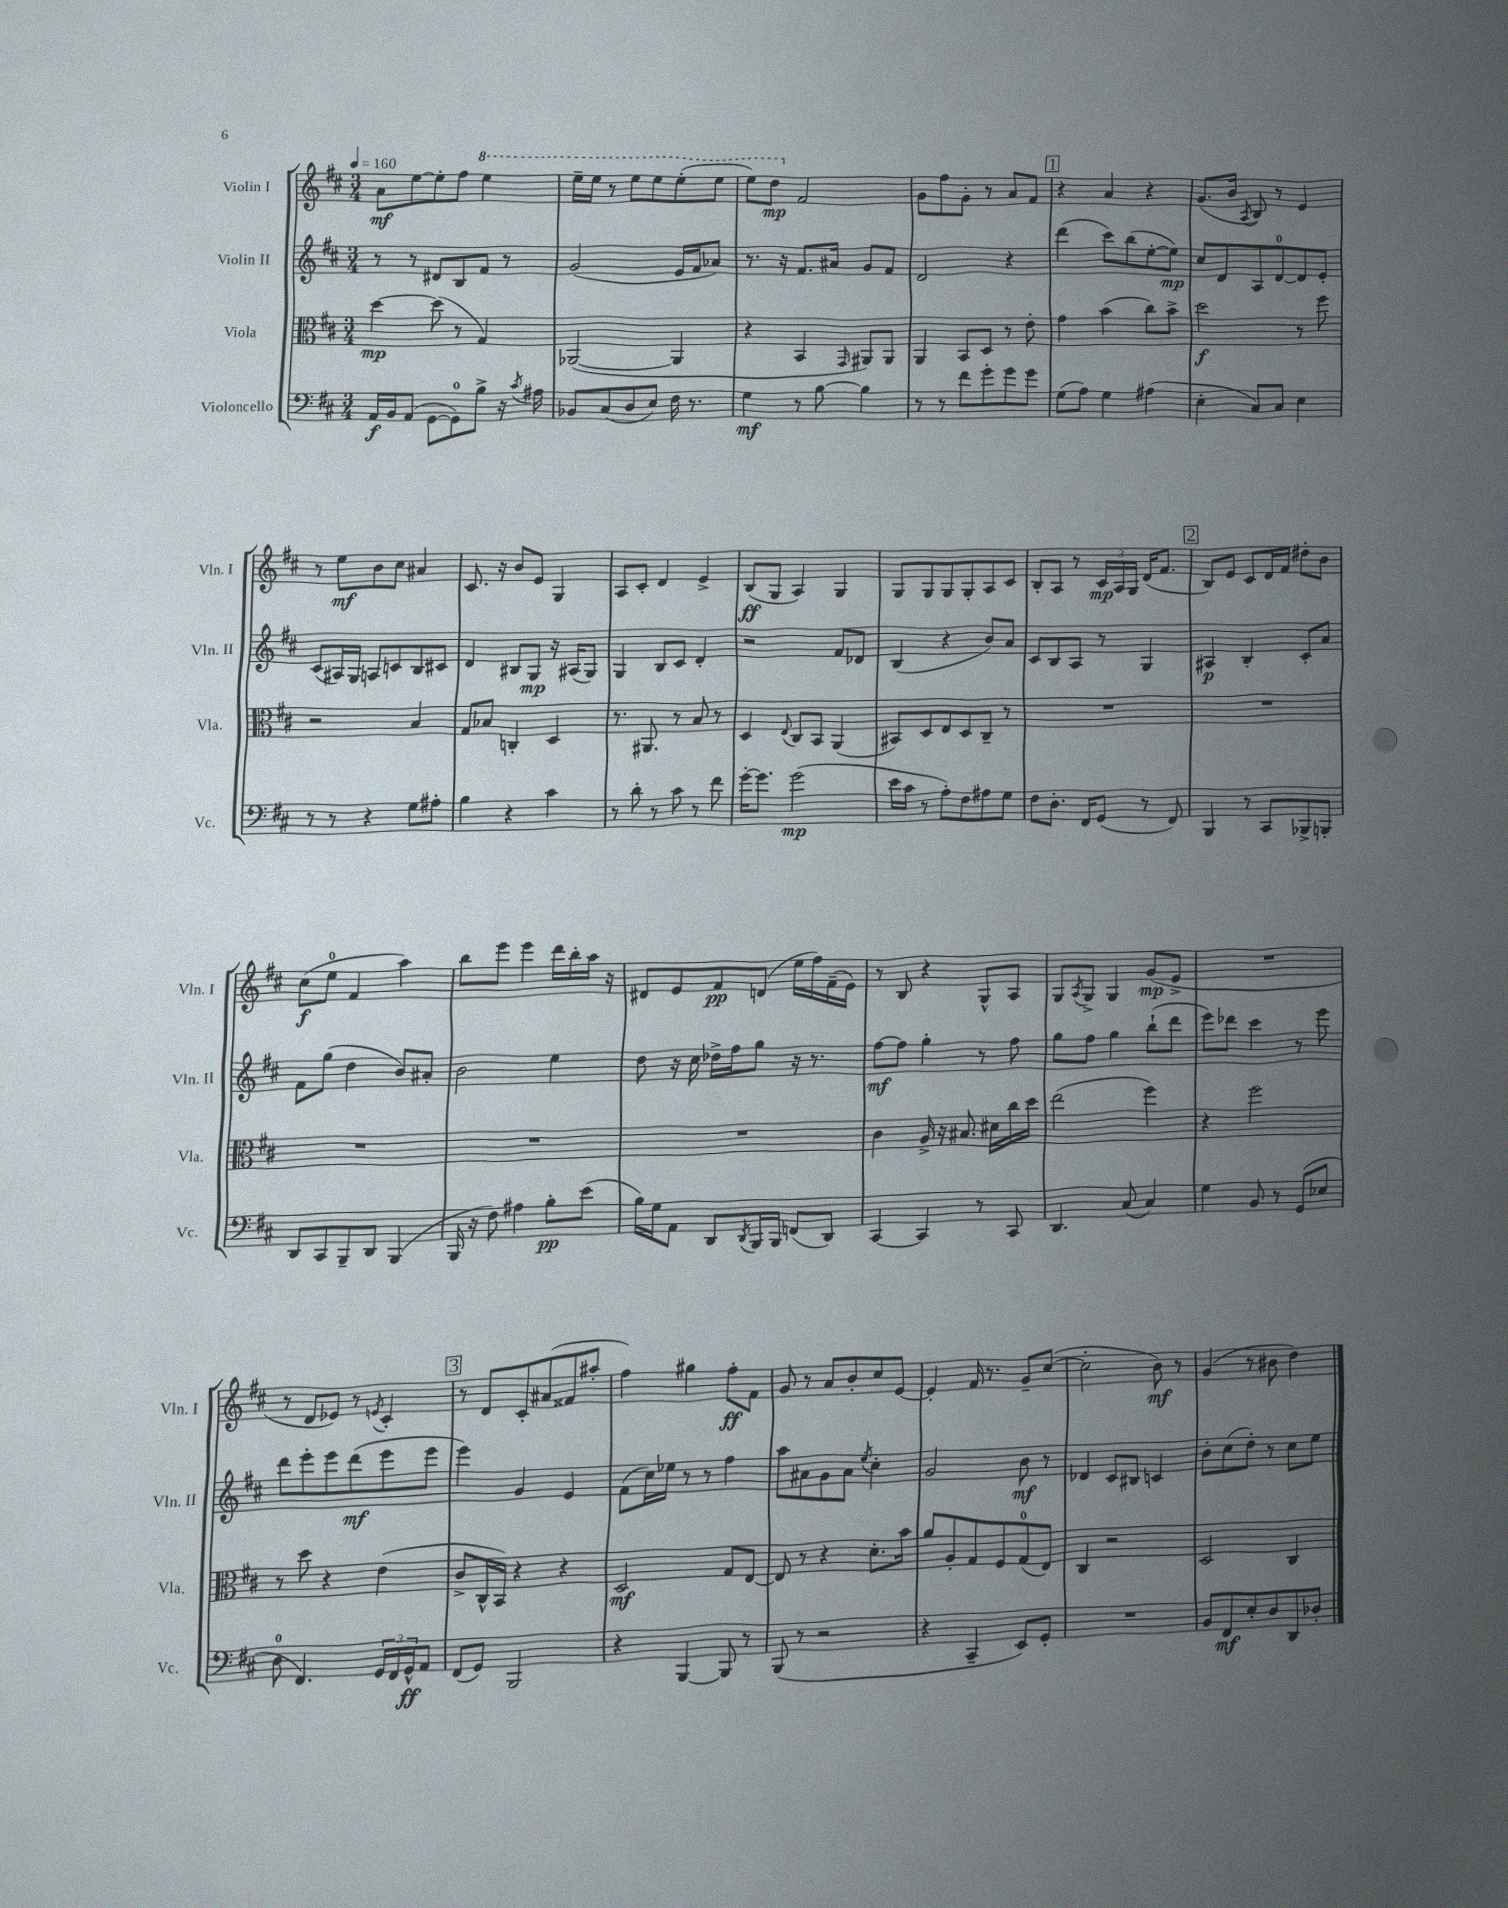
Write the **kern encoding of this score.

**kern	**kern	**kern	**kern
*staff4	*staff3	*staff2	*staff1
*clefF4	*clefC3	*clefG2	*clefG2
*k[f#c#]	*k[f#c#]	*k[f#c#]	*k[f#c#]
*M3/4	*M3/4	*M3/4	*M3/4
*MM160	*MM160	*MM160	*MM160
16AA	[4dd	8r	8a
16BB	.	.	.
(8AA	.	8r	[8ee
[8GG	(8dd]	8d#	8ee']
8GG])	8r	8B	8ff#
8B^	4G)	8f#	4eee
16r	.	8r	.
8qc#	.	.	.
16A#	.	.	.
=	=	=	=
8BB-	([2AA-	(2g	16eee~
.	.	.	16eee
(8C#	.	.	8r
8D	.	.	8eee
8E)	.	.	8eee
16F#	4AA-]	16e	(8eee'
8.r	.	16f#	.
.	.	8a-)	8eee
=	=	=	=
4G	4r	8.r	8eee)
.	.	.	8ddd
.	.	16r	.
8r	4BB	8.f#	2f#
[8B	.	.	.
.	.	16a#	.
.	16qqGG	.	.
4B]	8AA#)	8g	.
.	8AA#	8f#	.
=	=	=	=
8r	4AA	2d	8g
8r	.	.	8ff#
8f#	8BB	.	8g'
8g'	8D	.	8r
8g	8r	4r	8a
8g	8e'	.	8f#
=	=	=	=
(8G	4g	(4ddd	4r
8A)	.	.	.
4G	(4b	8ccc#)	4a
.	.	(8bb	.
(4A#	8cc#)	[8ee'	4r
.	8b^	8ee])	.
=	=	=	=
4E'	2dd	8cc#	(8.g
.	.	8d	.
.	.	.	16b
.	.	.	8qA
8C#)	.	8A	8B)
8C#	.	[8d	8r
4E	8r	8d]	4e
.	8ff#	8e'	.
=	=	=	=
8r	2r	(8c#	8r
8r	.	16A#)	8ee
.	.	16G	.
4r	.	8A	8b
.	.	8c	8cc#
8G	4B	8B	4a#
8A#'	.	8c#	.
=	=	=	=
4B	8G	4d	8.c#
.	8B-	.	.
.	.	.	16r
4r	4C'	8B#	8b
.	.	8G	8e
4c#	4D	16r	4G
.	.	(16A#	.
.	.	8G)	.
=	=	=	=
8r	8.r	4G	8A
8d'	.	.	8c#'
.	8.AA#	.	.
8r	.	8B	4d
8c#	8r	8c#	.
8r	8B	4d'	4e^
8f#	8r	.	.
=	=	=	=
[16g'	4D	2r	(8B
8.g]	.	.	.
.	.	.	8G
.	8qqE	.	.
(2g	8C#	.	4A)
.	8BB	.	.
.	(4AA	8f#	4G
.	.	8d-	.
=	=	=	=
16e	8BB#)	(4B	8G
16c#	.	.	.
8r	8D	.	8G
8A')	8E	4r	8G
8F#	8D	.	8G'
8A#	8C#~	8b)	8A
8G	8r	8a	8c#
=	=	=	=
8F#	2.r	8c#	8B'
8.D'	.	8B	8A
.	.	8A	8r
16FF#	.	.	.
(8GG	.	8r	24c#
.	.	.	24A
.	.	.	24G
8r	.	4G	(16d
.	.	.	8.f#
8FF#)	.	.	.
=	=	=	=
4BBB	2.r	4A#	8B)
.	.	.	8e
8r	.	4B'	8c#
8CC#	.	.	16d
.	.	.	16f#
8BBB-^	.	8c#'	8dd#'
8BBB'	.	8a	8b
=	=	=	=
8DD	2.r	8f#	(8cc#
8CC#	.	(8gg	8ee
8BBB~	.	4dd	4f#
8DD	.	.	.
(4BBB	.	8b)	4aa)
.	.	8a#'	.
=	=	=	=
16BBB	2.r	2b	8bb
16r	.	.	.
8F#)	.	.	8eee
4A#	.	.	4eee
8B'	.	4ee	16ddd
.	.	.	16bb'
(8e	.	.	16aa
.	.	.	16r
=	=	=	=
16B)	2.r	8dd	8d#
16G	.	.	.
8AA	.	16r	8e
.	.	16cc#	.
8DD	.	16dd-^	8f#
.	.	16ff#	.
8qDD	.	.	.
16BBB	.	8gg	(8d
16BBB	.	.	.
(8FF	.	16r	16ee
.	.	8.r	16ff#)
8DD)	.	.	(16f#~
.	.	.	16e)
=	=	=	=
[4CC#	4c#	[8ff#	8r
.	.	8ff#]	8B
4CC#]	16A^	4gg'	4r
.	16r	.	.
.	8.B#	.	.
8r	.	8r	8G^^
.	16d#	.	.
8CC#	16cc#	8ff#	8A
.	16dd	.	.
=	=	=	=
4.DD	(2ee	8gg	8G
.	.	.	8qA
.	.	8ff#	8G^
.	.	4gg	4G
(8C#	.	.	.
4C#)	4ff#)	(8bb`	(8g
.	.	8ddd	8e^
=	=	=	=
4G	4r	8eee)	2.r
.	.	8ddd-	.
8BB	2ff#	4ccc#	.
8r	.	.	.
(8GG	.	8r	.
8E-	.	8eee	.
=	=	=	=
8D	8r	8ddd	8r
4.FF#)	8dd	8eee'	8d
.	4r	8eee	8e-)
.	.	(8ddd	8r
.	.	.	8qe
24GG	(4e	8eee	4c#'
24FF#	.	.	.
24GG^^	.	.	.
8AA	.	8eee	.
=	=	=	=
(8FF#	8c#^	4eee)	8r
8GG)	16C#^^	.	8d
.	16BB)	.	.
2BBB	4r	4g	8c#'
.	.	.	(8a#
.	4r	4e	8f##
.	.	.	8aa#'
=	=	=	=
4r	2D	(8f#	4ff#)
.	.	16cc#)	.
.	.	16ee-	.
[4BBB	.	8r	4gg#
.	.	8r	.
8BBB]	8G	4ff#	8ff#'
8r	[8E	.	8f#
=	=	=	=
(8BBB	8E]	8aa	8g
8r	8r	8a#	8r
2r	4r	8g	8a
.	.	8a#	8b'
.	.	8qee	.
.	8.d'	4cc#'	8cc#
.	.	.	[8e
.	16b	.	.
=	=	=	=
4r	8a	2g	4e']
.	8A'	.	.
4CC#~	8G	.	16f#
.	.	.	8.r
.	8F#	.	.
8EE)	(8G	8b	8g~
8GG'	8E)	8r	([8cc#
=	=	=	=
2.r	4C#	4d-	2cc#']
.	2r	8c#	.
.	.	8B#	.
.	.	4c	8b)
.	.	.	8r
=	=	=	=
8BB	2D	8b'	(4g
8FF#	.	(8cc#	.
8E'	.	8dd')	8r
8D	.	8r	8b#
8DD	4C#	8cc#	4dd)
8D-'	.	8ee	.
==	==	==	==
*-	*-	*-	*-
